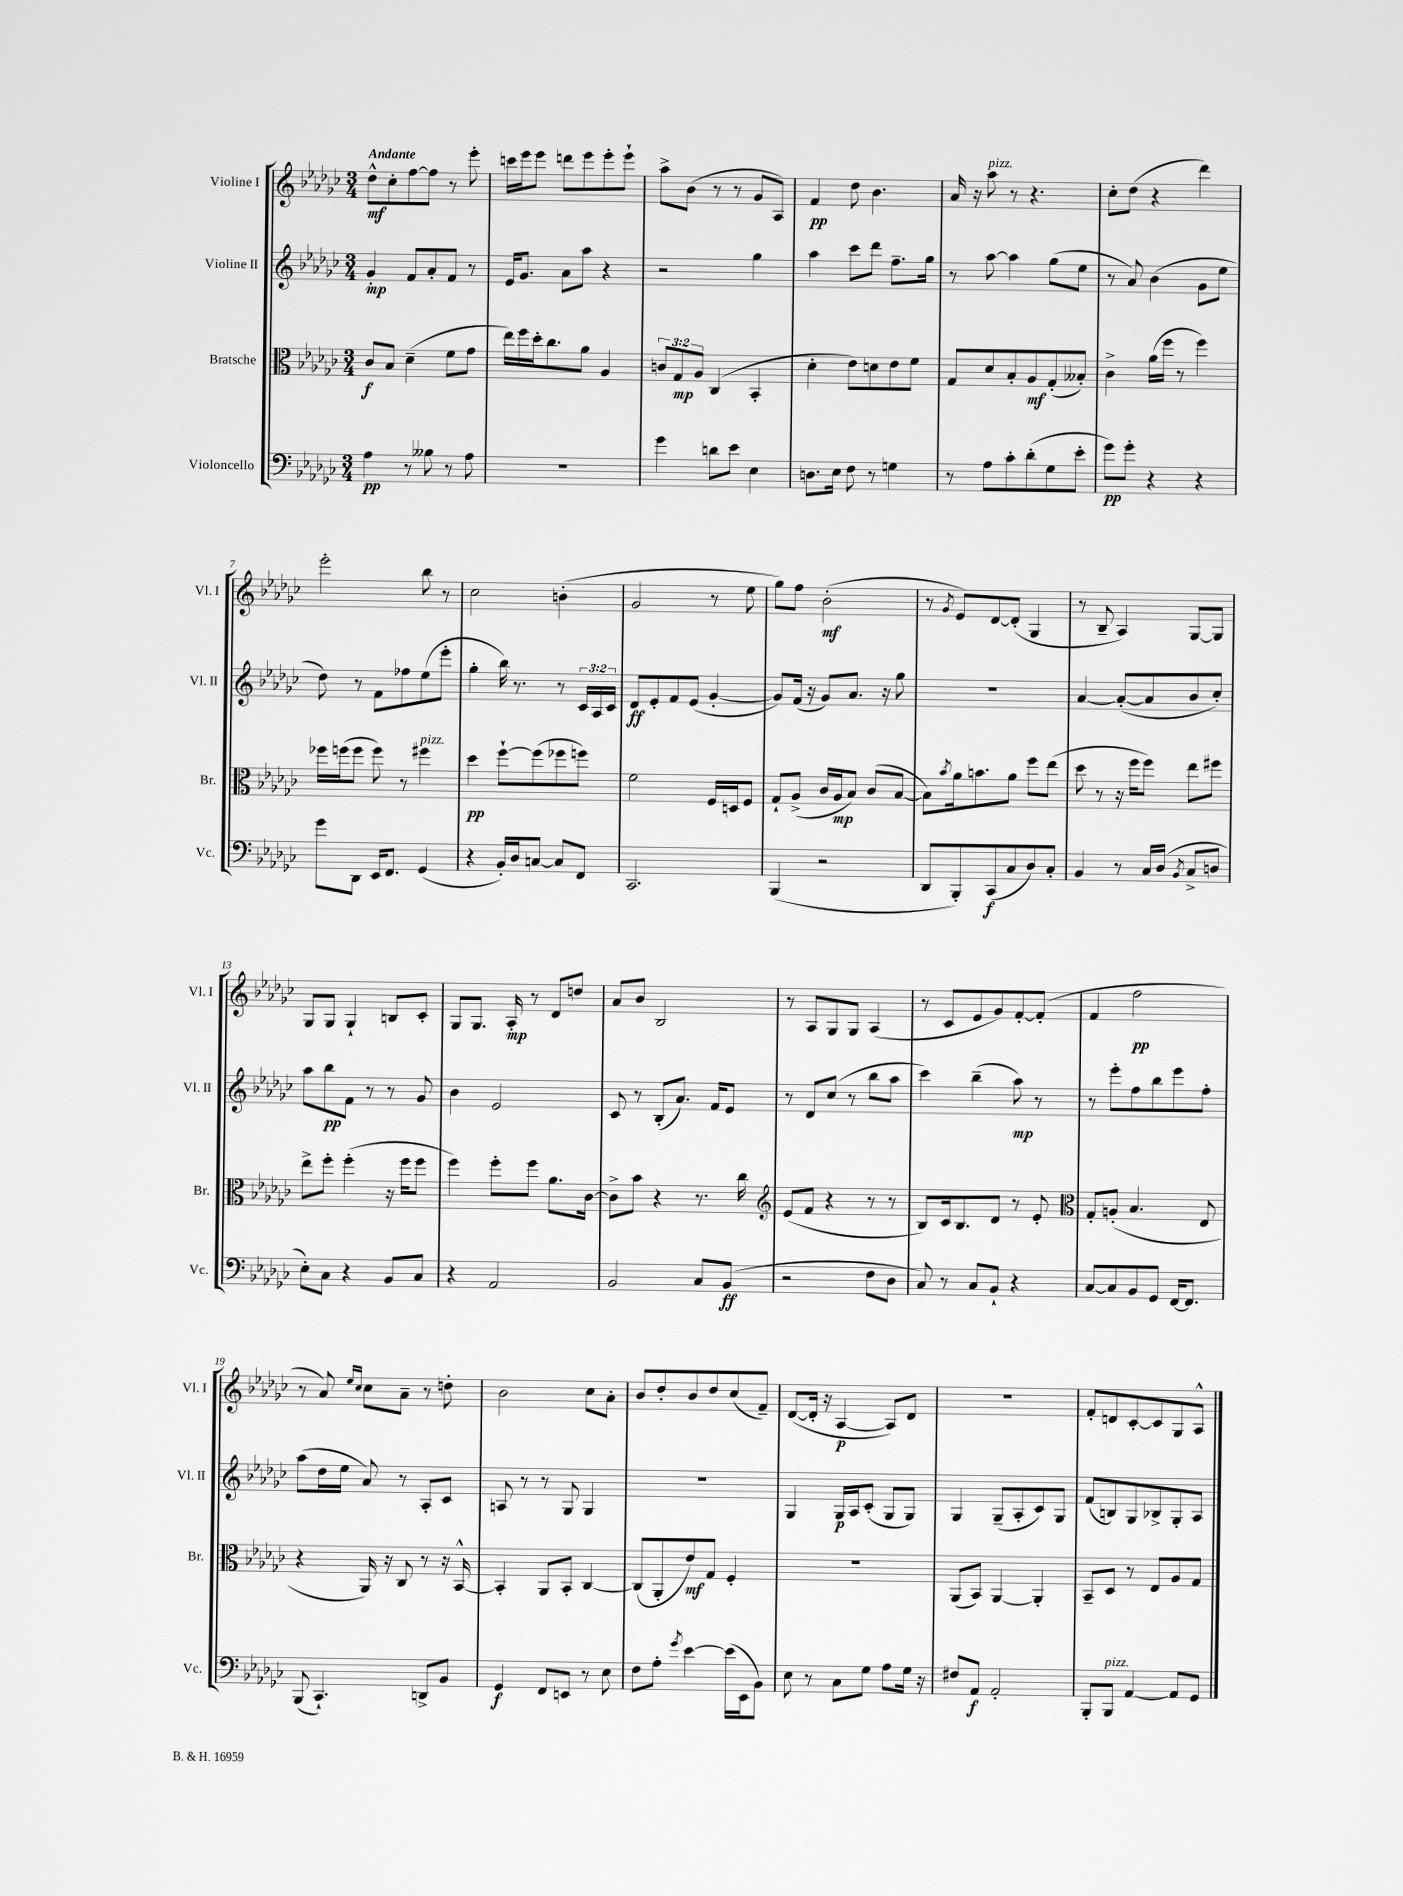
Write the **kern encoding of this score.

**kern	**kern	**kern	**kern
*staff4	*staff3	*staff2	*staff1
*clefF4	*clefC3	*clefG2	*clefG2
*k[b-e-a-d-g-c-]	*k[b-e-a-d-g-c-]	*k[b-e-a-d-g-c-]	*k[b-e-a-d-g-c-]
*M3/4	*M3/4	*M3/4	*M3/4
4A-	8c-	4g-'	8dd-^^
.	8B-	.	8cc-'
8r	(4d-~	8f	[8ff
8B--	.	8a-'	8ff]
8r	8f	8f	8r
8A-	8g-	8r	8eee-'
=	=	=	=
2.r	16ee-)	16e-	16ccc
.	16ff	8.g-	16eee-
.	16dd-'	.	8eee-
.	8.cc-	.	.
.	.	8a-	8ddd
.	8a-	8aa-	8eee-
.	4A-	4r	8eee-'
.	.	.	8eee-`
=	=	=	=
4g-	12c	2r	8aa-^
.	12G-	.	.
.	.	.	(8b-
.	12A-	.	.
8d	(4C-	.	8r
8e-	.	.	8r
4E-	4BB-'	4gg-	8g-
.	.	.	8A-)
=	=	=	=
8.D	4d-'	4aa-	4f
16E-	.	.	.
8F	8e-)	8ccc-	8dd-
8r	8d	8ddd-	4.b-
4G	8e-	8.ff~	.
.	8f	.	.
.	.	16gg-	.
=	=	=	=
8r	8G-	8r	16a-
.	.	.	16r
8A-	8d-	[8aa-	8aa-
8c-'	8B-'	4aa-]	8r
(8d-'	8A-	.	4.r
8G-	(8G-'	(8gg-	.
8e-'	8B--')	8ee-	.
=	=	=	=
8g-)	4c-^	8r	8cc-'
8g-'	.	8a-)	(8dd-
4r	(16a-	(4b-	4r
.	16ff	.	.
.	8r	.	.
4r	4ff)	8g-	4ddd-)
.	.	8ee-	.
=	=	=	=
8g-	16ff-	8dd-)	2eee-'
.	(16ff	.	.
8DD-	8ff	8r	.
16EE-	8ff)	8f	.
8.FF	.	.	.
.	8r	8ff-	.
(4GG-	4ff#	(8ee-	8bb-
.	.	8eee-'	8r
=	=	=	=
4r	4dd-	4gg-'	2cc-
16BB-')	[8ff`	16bb-)	.
16D-	.	8.r	.
[8C	(8ff]	.	.
8C]	8ff-	8r	(4b'
8FF	8ff)	24c-	.
.	.	24A-	.
.	.	24c-	.
=	=	=	=
2.CC-	2f	8d-	2g-
.	.	8e-'	.
.	.	8f	.
.	.	(8e-	.
.	16F	[4g-'	8r
.	16D	.	.
.	8F	.	8ee-
=	=	=	=
(4BBB-	8G-`	8g-])	8gg-)
.	(8A-^	(16f	8ff
.	.	16r	.
2r	16c-	8g-)	(2b-'
.	16A-	.	.
.	8B-)	8.a-	.
.	(8c-	.	.
.	.	16r	.
.	[8B-	8gg-	.
=	=	=	=
8DD-	8B-])	2.r	8r
.	8qb-	.	8qg-
8BBB-')	16a-	.	8e-)
.	8.b	.	.
(8CC-	.	.	[8d-
8C-	8a-	.	(8d-']
8D-)	8ff	.	4G-
8C-'	(8ee-	.	.
=	=	=	=
4BB-	8dd-	[4a-	8r
.	8r	.	8B-~
8r	16r	(8a-'_	4A-)
.	16ff	.	.
16C-	8ff)	8a-]	.
(16D-	.	.	.
8qBB-	.	.	.
8C-^	8ee-	8b-	[8G-
8D	8ff#	8cc-')	8G-]
=	=	=	=
8E-')	8ee-^	8aa-	8G-
8C-	8ff'	8bb-	8G-
4r	(4ff'	8f	4G-`
.	.	8r	.
8BB-	16r	8r	8B
.	16ff	.	.
8C-	8ff	8g-	8c-'
=	=	=	=
4r	4ff)	4b-	8G-
.	.	.	8.G-
2AA-	8ff'	2e-	.
.	.	.	16A-'
.	8ff	.	8r
.	8.a-	.	8d-
.	.	.	8dd
.	[16c-	.	.
=	=	=	=
2BB-	8c-^]	8c-	8a-
.	8b-	8r	8b-
.	4r	(8B-'	2B-
.	.	8.a-)	.
8C-	8.r	.	.
.	.	16f	.
(8BB-	.	8e-	.
.	16cc-	.	.
=	=	=	=
*	*clefG2	*	*
2r	(8e-	8r	8r
.	8f	8d-	8A-
.	4r	(8cc-	8G-
.	.	8r	8G-
8F	8r	8bb-	(4A-
8D-	8r	8aa-	.
=	=	=	=
8C-)	8B-)	4ccc-)	8r
8r	16c-	.	8c-
.	8.B-	.	.
8C-	.	(4bb-~	8e-
8BB-`	8d-	.	8g-)
4r	8r	8aa-)	[8f'
.	8e-'	8r	(8f']
=	=	=	=
*	*clefC3	*	*
[8C-	8G-'	8r	4f
8C-]	(8A'	8eee-'	.
8BB-	4.B-	8ff	2ff
8GG-	.	8bb-	.
[16FF	.	8eee-	.
8.FF]	.	.	.
.	8E-	8ff'	.
=	=	=	=
(8BBB-	4r	(8aa-	8r
4.CC-`)	.	16dd-	8a-)
.	.	16ee-	.
.	.	.	16qqee-
.	.	.	16qqcc-
.	16AA-)	8a-)	8cc-
.	16r	.	.
.	8C-	8r	8a-~
8DD^	8r	8A-'	8r
8BB-	16r	8c-	8dd'
.	[16BB-^^	.	.
=	=	=	=
4GG-	4BB-']	8A	2b-
.	.	8r	.
8FF	8AA-	8r	.
8EE	8BB-'	8G-	.
8r	[4C-	4G-	8cc-
8E-	.	.	8a-'
=	=	=	=
8F	(8C-]	2.r	8b-
8A-'	8AA-'	.	8dd-'
8qg-	.	.	.
[4e-	8e-)	.	8b-
.	8G-	.	8dd-
(16e-]	4F'	.	(8cc-
16EE-	.	.	.
8BB-)	.	.	8f~)
=	=	=	=
8E-	2.r	4G-	([8d-
8r	.	.	16d-']
.	.	.	16r
8C-	.	16G-	[4A-
.	.	16A-	.
8G-	.	(8c-'	.
8A-	.	8G-	8A-])
16G-	.	8G-)	8d-
16r	.	.	.
=	=	=	=
8F#	(8AA-	4G-	2.r
8AA-	8BB-)	.	.
2AA-'	[4AA-	(8G-~	.
.	.	8A-'	.
.	4AA-']	8c-)	.
.	.	8G-	.
=	=	=	=
8BBB-'	8BB-~	(8f	8f'
8BBB-	8D-	8B)	8d
[4AA-	8r	8G-	[8c-'
.	8E-	8B-^	8c-]
8AA-]	8A-	8G-'	8G-
8GG-	8G-	8A-	8A-^^
==	==	==	==
*-	*-	*-	*-
